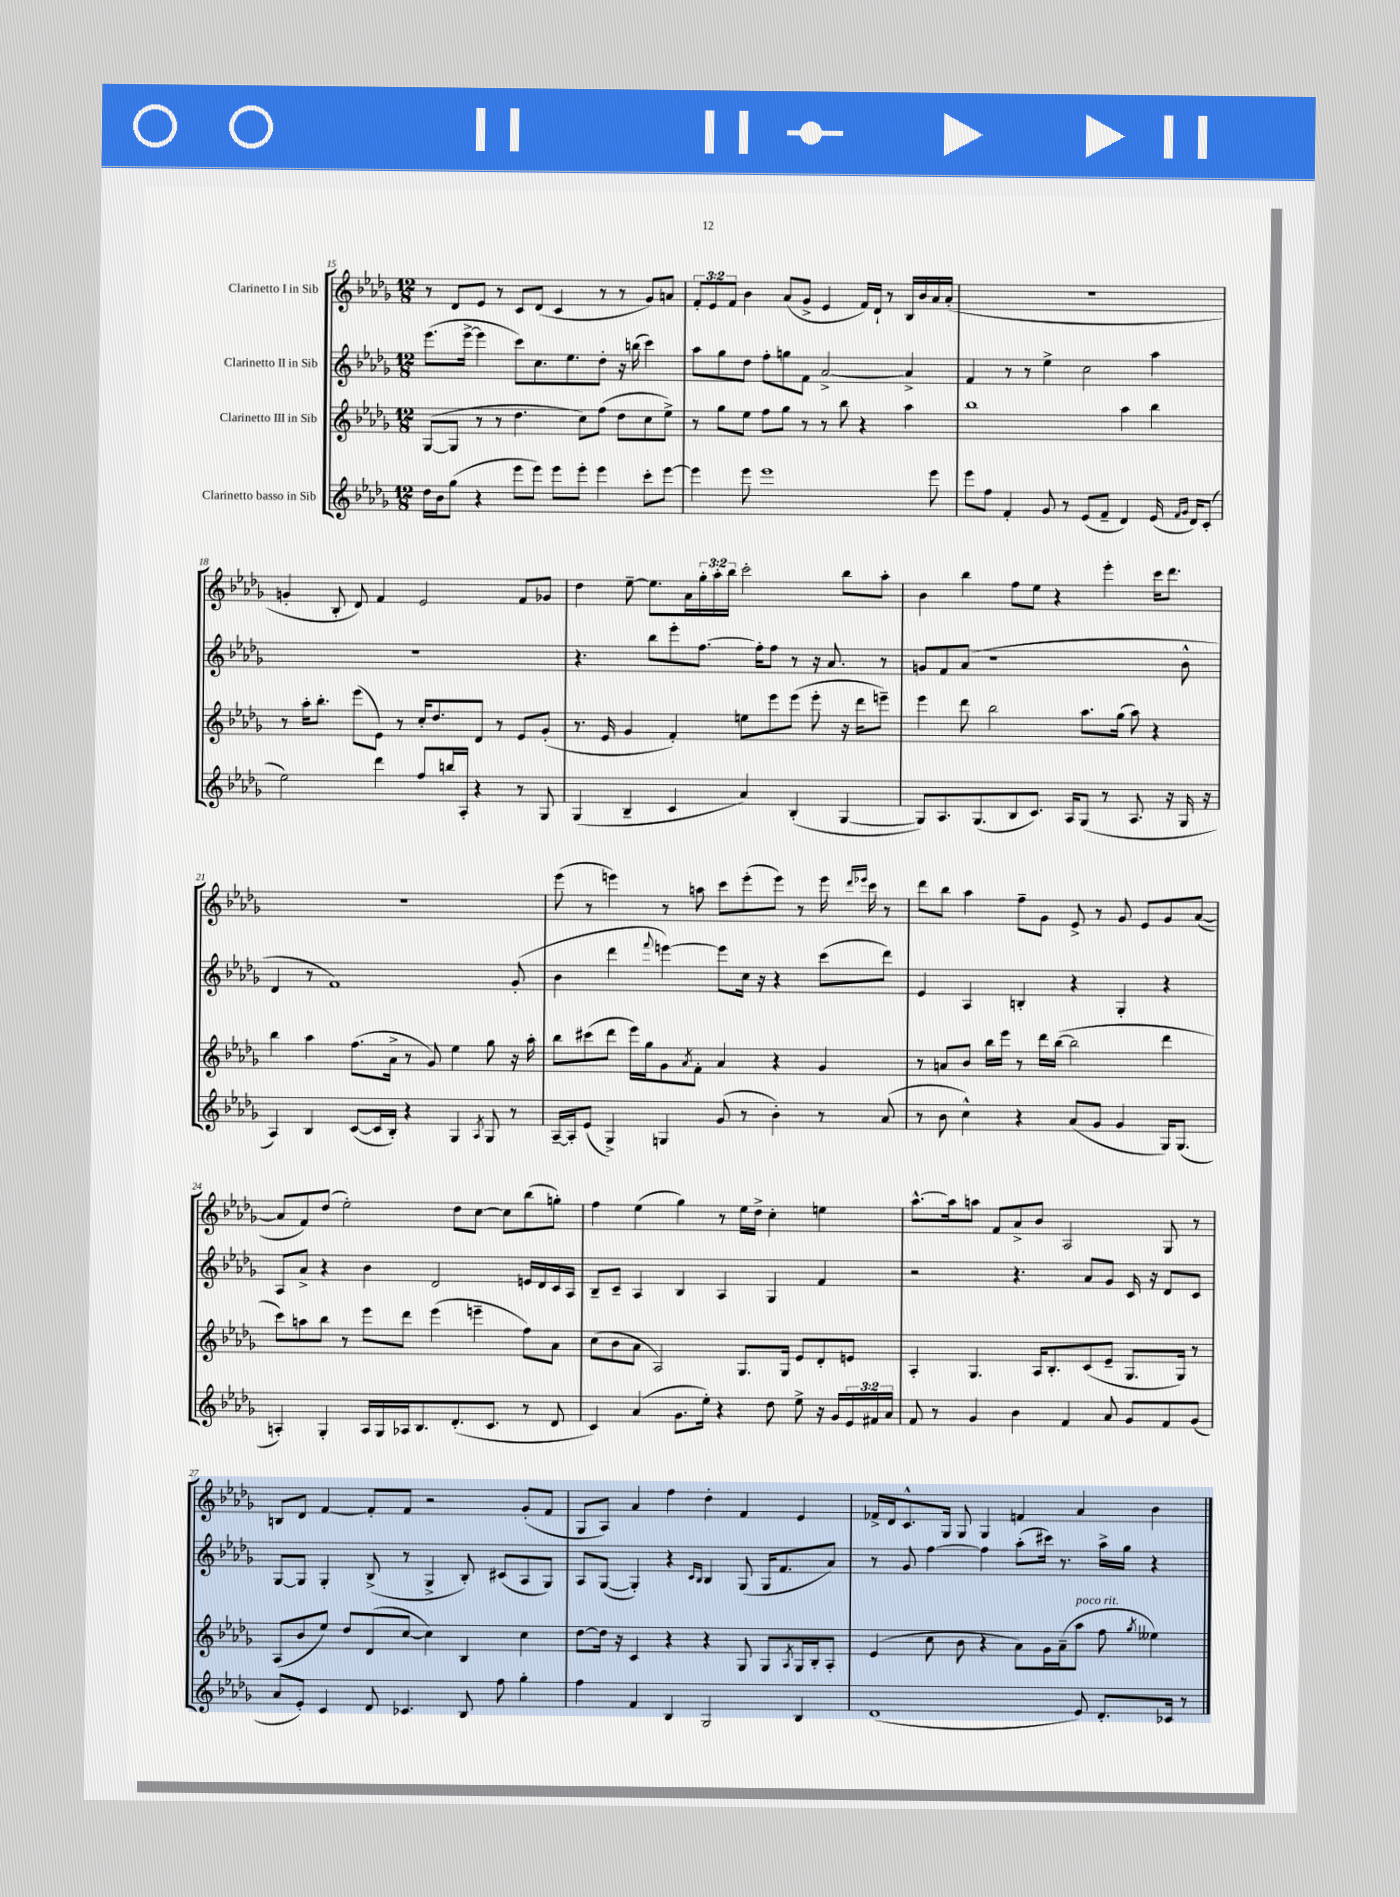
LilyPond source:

<<
\new StaffGroup <<
\new Staff = "s0" \with { instrumentName = "Clarinetto I in Sib" } {
    \clef treble \key des \major \numericTimeSignature \time 12/8 \override Staff.TupletNumber.text = #tuplet-number::calc-fraction-text
    r8 des'8 ees'8 r8 c'8 des'8( c'4 r8 r8 ges'8) a'8 |
    \tuplet 3/2 { f'8-. ees'8 f'8 } bes'4 aes'8( ges'8-> ees'4 f'16) des'16-! r8 bes16 bes'16 aes'16 aes'16-.( |
    R1. |
    g'4-. bes8-. des'8) f'4 ees'2 f'8 ges'8 |
    des''4 ees''8~-- ees''8. aes'16 \tuplet 3/2 { ges''16-. aes''16-. bes''16 } c'''2-. bes''8 aes''8-. |
    bes'4 bes''4 f''8 ees''8 r4 ees'''4-. c'''16 des'''8. |
    R1. |
    ees'''8( r8 e'''4) r8 a''8 c'''8 e'''8-.( e'''8) r8 e'''16 \grace { des'''16 ees'''16 } c'''16 r8 |
    des'''8 bes''8 aes''4 f''8-- ges'8 ees'8-> r8 ges'8 ees'8 ges'8 aes'8~( |
    aes'8 f'8) des''8( ees''2-.) des''8 c''8~ c''8 bes''8( g''8-.) |
    f''4 ees''4( ges''4) r8 ees''16 des''16-> c''4-. e''4 |
    aes''8.~-^ aes''16 a''8 f'8 aes'8-> bes'8 aes2 ges8 r8 |
    b8 des'8 f'4~ f'8-. f'8 r2 ges'8-.( f'8 |
    ges8 aes8) aes'4 f''4 des''4-. f'4 ees'4 |
    fes'16-> des'16 c'8.-^ ges16 ges8 ges4 f'4 aes'4 bes'4 \bar "|." |
}
\new Staff = "s1" \with { instrumentName = "Clarinetto II in Sib" } {
    \clef treble \key des \major \numericTimeSignature \time 12/8
    ees'''8.( ees'''16~-> ees'''4 c'''8) c''8. ees''8. des''8-. r16 b''16( c'''4) |
    aes''8 ges''8 des''8 f''8-. g''8 f'8 aes'2~-> aes'4-> |
    f'4 r8 r8 ees''4-> c''2 aes''4 |
    R1. |
    r4. bes''8 ees'''8-. f''8.~ f''16-. f''8 r8 r16 aes'8. r8 |
    g'8 f'8 aes'8( r1 bes'8-^ |
    des'4 r8 f'1) ges'8-.( |
    bes'4 des'''4 \appoggiatura { f'''8 } e'''4~) e'''8 c''16 r16 r4 c'''8( des'''8) |
    ees'4 aes4 b4-. r4 ges4-. r4 |
    aes8 aes'8-> r4 bes'4 des'2 e'16 des'16 c'16 aes16 |
    bes8-- c'8-- aes4 bes4 aes4 ges4 f'4 |
    r2 r4. aes'8 ges'8 c'16 r16 des'8 c'8 |
    ges8~ ges8 ges4-. bes8->( r8 ges4-> bes8-.) cis'8( aes8 ges8) |
    aes8 ges8~( ges4-.) r4 \grace { c'16 bes16 } bes4 ges8( ges16 f'8. aes'8) |
    r8 ges'8 f''4~ f''4 aes''8-.( cis'''16) r8. aes''16-> ges''16 r4 \bar "|." |
}
\new Staff = "s2" \with { instrumentName = "Clarinetto III in Sib" } {
    \clef treble \key des \major \numericTimeSignature \time 12/8
    ges8~( ges8 r8 r8 des''4. c''8) f''8( des''8 c''8 ees''8->) |
    r8 ges''8 ees''8 f''8 ges''8 r8 r8 bes''8 r4 aes''4 |
    bes''1 aes''4 bes''4 |
    r8 aes''16-. bes''8.-. ees'''8( ees'8) r8 c''16-. des''8. des'8 r8 ees'8 ges'8-.( |
    r8. ees'16 ges'4 f'4-.) e''8 ees'''8 ees'''8( ees'''8-. r16 des'''16 e'''8--) |
    ees'''4 des'''8 bes''2 aes''8. ges''16( aes''8) r4 |
    bes''4 aes''4 f''8.( aes'16-> r8 ges'8) ees''4 ges''8 r16 aes''16-. |
    bes''8 cis'''8( des'''8 ees'''16) ges''16 ges'8 \acciaccatura { aes'8 } f'8-. aes'4 r4 ges'4 |
    r8 a'8 bes'8 bes''16 ees'''16 r8 des'''16 bes''16~( bes''2 des'''4 |
    c'''8) a''8 bes''8 r8 ees'''8 des'''8 ees'''4( e'''4-- f''8) aes'8 |
    c''8( bes'8 aes'8 aes2) ges8. ges16 ees'8 des'8-. e'8 |
    aes4-. ges4. aes16 bes8.-. c'8( ees'8-- ges8. ges16) r8 |
    aes8( bes'8 ees''8) des''8 des'8( c''8~ c''4) bes4 c''4 |
    des''8~ des''16 r16 c'4 r4 r4 ges8 ges8 \acciaccatura { aes8 } ges16 bes16-. aes8-. |
    ees'4( c''8 bes'8 r4 aes'8) ges'16 aes'16--( aes''8^\markup { \italic "poco rit." } f''8 \acciaccatura { ges''8 } eeses''4) \bar "|." |
}
\new Staff = "s3" \with { instrumentName = "Clarinetto basso in Sib" } {
    \clef treble \key des \major \numericTimeSignature \time 12/8 \override Staff.TupletNumber.text = #tuplet-number::calc-fraction-text
    des''16 bes'16 ges''8( r4 ees'''8 ees'''8) ees'''8 ees'''8-. ees'''4 c'''8-. ees'''8~ |
    ees'''4 ees'''8 ees'''1 ees'''8 |
    ees'''8 f''8 f'4-. ges'8 r8 ees'8( f'8-- des'4) ees'16( \grace { f'16 ges'16 } des'16) c'8-.( |
    ees''2) des'''4 f''8 b''16 aes16-. r4 r8 ges8 |
    ges4( bes4-- c'4 aes'4) bes4-.( ges4~ |
    ges8) aes8. ges8.( bes8 c'8.) aes16 ges8( r8 aes8. r16 ges16 r16 |
    aes4) bes4 c'8~( c'16 bes16-.) r4 ges4 \acciaccatura { aes8 } ges8 r8 |
    aes16~-- aes16-. ees'8( ges4->) g4 ges'8( r8 bes'4-.) r8 aes'8( |
    r8 bes'8 c''4-^) r4 aes'8( ges'8 ges'4 ges16) ges8.( |
    a4-.) ges4-. a16 ges16 aes16 bes8. des'8.-.( c'8. r8 des'8 |
    c'4) aes'4( ges'8. ees''16-.) r4 des''8 ees''8-> r16 ges'16 \tuplet 3/2 { ees'16 fis'16 aes'16 } |
    f'8 r8 ges'4 bes'4 f'4 aes'8 ges'8 f'8 ges'8( |
    aes'8 ees'8-.) c'4 des'8 ces'4. bes8 f''8 ges''4-. |
    f''4 f'4 bes4 ges2 bes4 |
    des'1( ees'8) des'8.-. ces'16 r8 \bar "|." |
}
>>
>>
\layout { \context { \Score currentBarNumber = #15 } }
